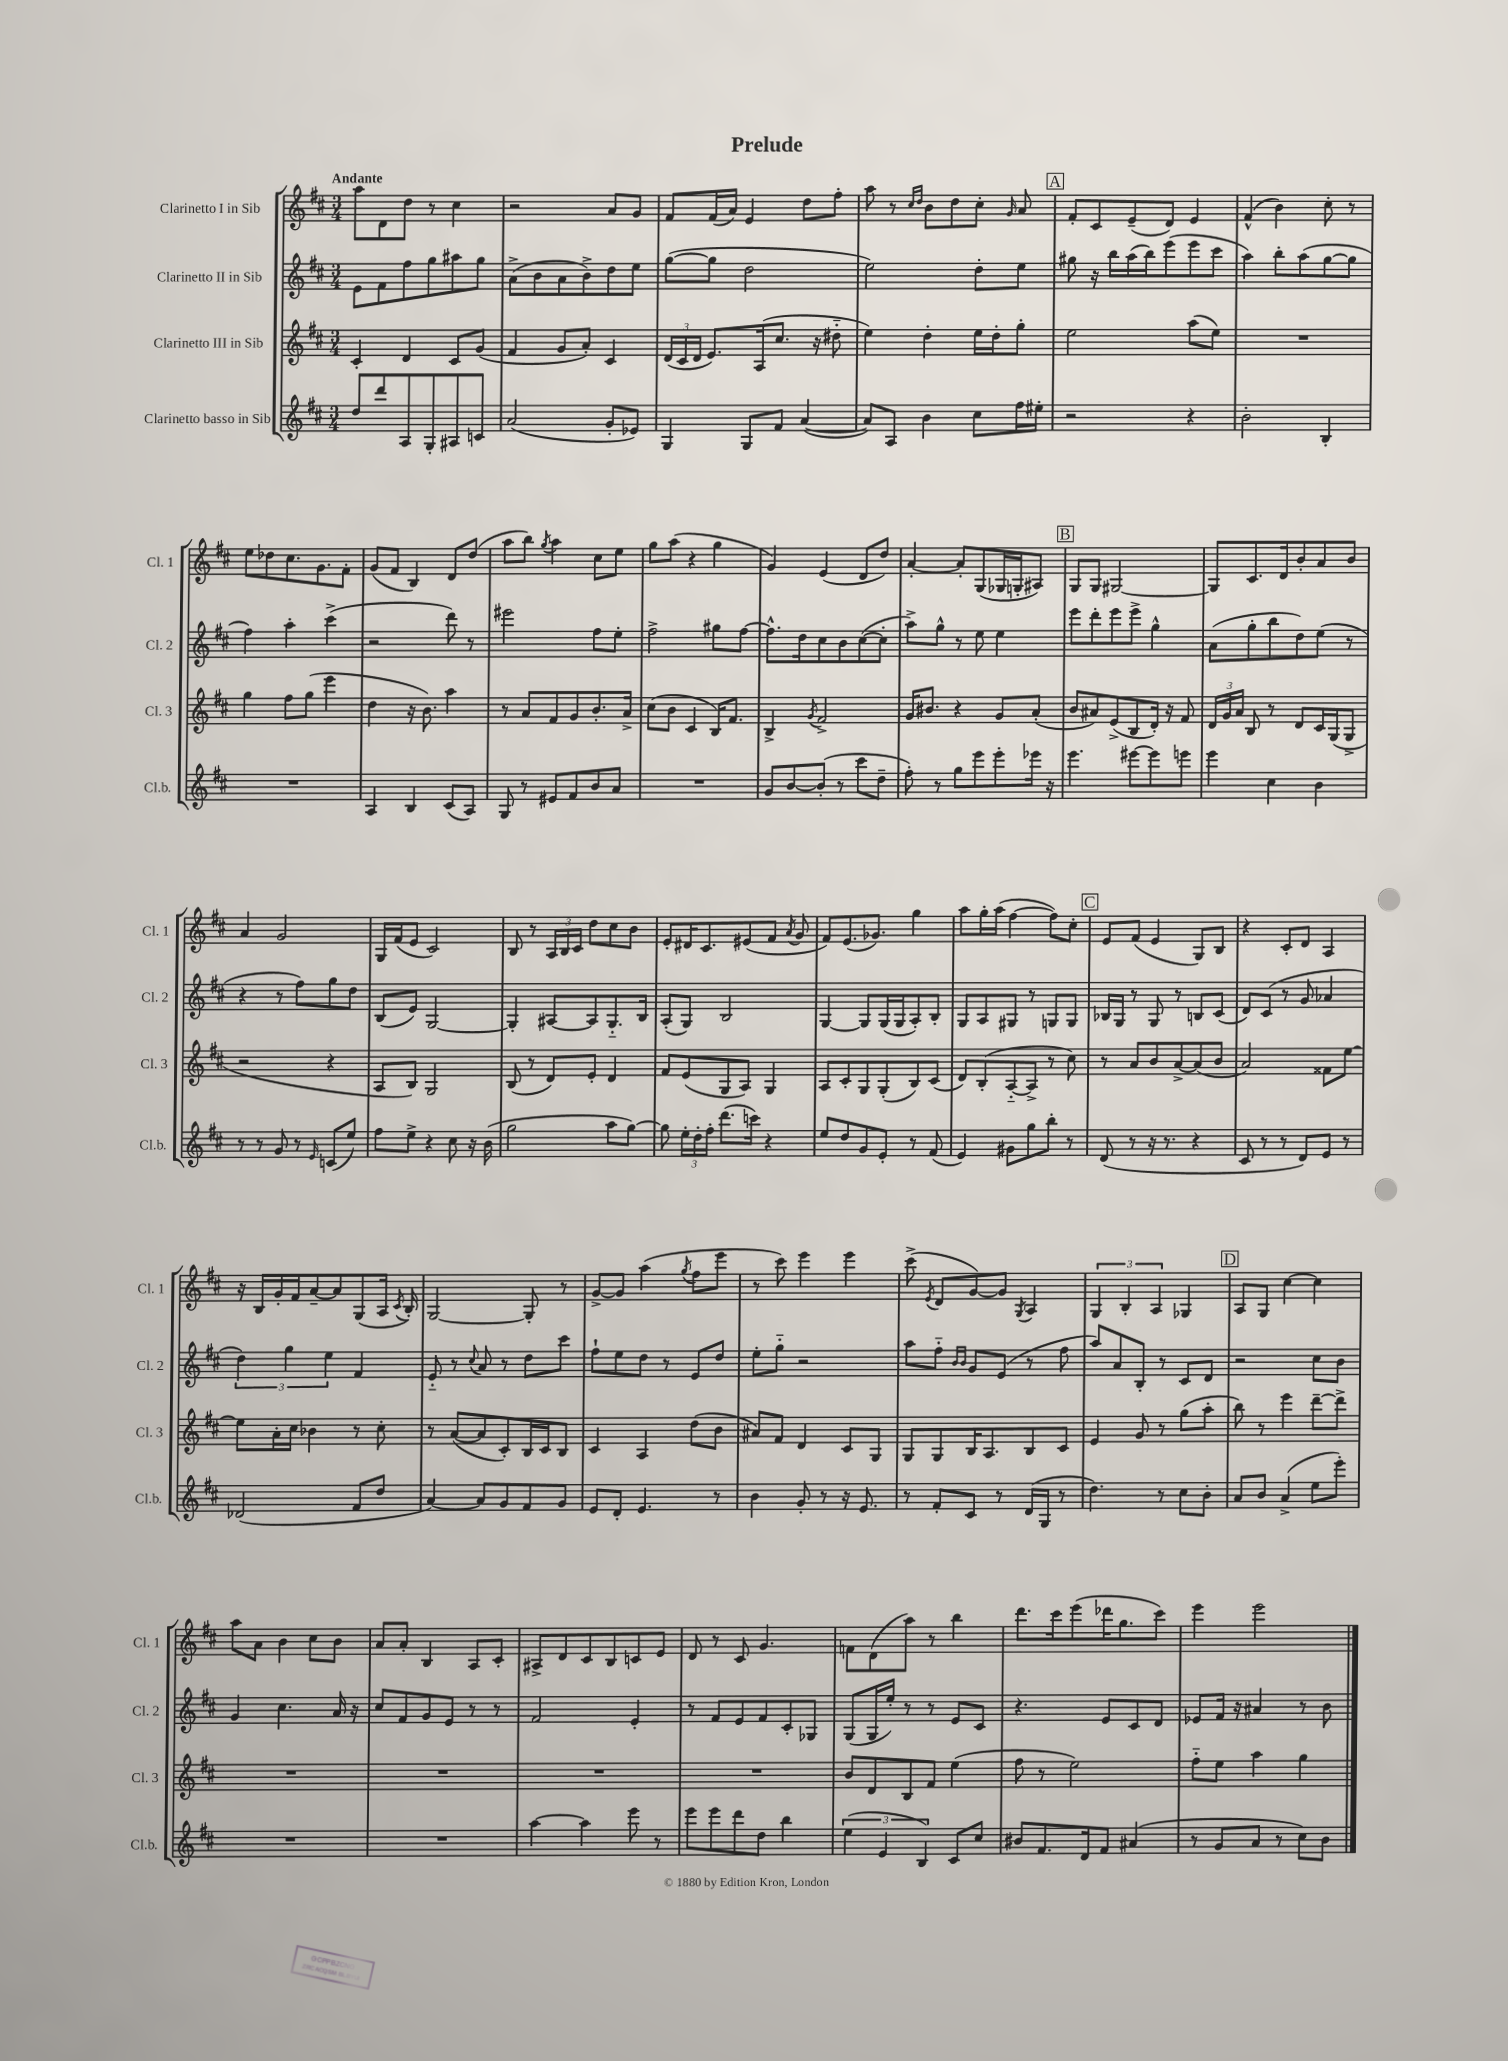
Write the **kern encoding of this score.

**kern	**kern	**kern	**kern
*part4	*part3	*part2	*part1
*staff4	*staff3	*staff2	*staff1
*I"Clarinetto basso in Sib	*I"Clarinetto III in Sib	*I"Clarinetto II in Sib	*I"Clarinetto I in Sib
*I'Cl.b.	*I'Cl. 3	*I'Cl. 2	*I'Cl. 1
*clefG2	*clefG2	*clefG2	*clefG2
*k[f#c#]	*k[f#c#]	*k[f#c#]	*k[f#c#]
*M3/4	*M3/4	*M3/4	*M3/4
=1	=1	=1	=1
!	!	!	!LO:TX:a:B:t=Andante
8dd/L	4c#'/	8e\L	8aa\L
8ddd/	.	8f#\	8d\
8A/	4d/	8ff#\	8dd\J
8G'/	.	8gg\	8r
8A#X/	8c#/L	8aa#X\	4cc#\
8cn/J	(8g/J	8gg\J	.
=2	=2	=2	=2
(2a/	4f#/	(8a^\L	2r
.	.	8b\	.
.	8g/L	8a\	.
.	8a'/J)	8b^\)	.
8g'/L	4c#/	8dd\	8a/L
8e-X/J)	.	8ee\J	8g/J
=3	=3	=3	=3
4G/	(24d/LL	([8gg\L	8f#/L
.	24c#/	.	.
.	24d/JJ	.	.
.	8.e/L)	8gg\J]	(16f#/L
.	.	.	16a/JJ)
8G/L	.	2dd\	4e/
.	(16A/k	.	.
8f#/J	8.cc#/J	.	.
([4a/	.	.	8dd\L
.	16r	.	.
.	8dd#X\	.	8ff#'\J
=4	=4	=4	=4
8a/L])	4ee\)	2ee\)	8aa\
8A/J	.	.	8r
.	.	.	16qqcc#/LL
.	.	.	16qqdd/JJ
4b\	4dd'\	.	8b\L
.	.	.	8dd\
8cc#\L	16ee\LL	8dd'\L	8cc#'\J
.	16dd'\J	.	.
.	.	.	16qqg/
16ff#\L	8gg'\J	8ee\J	8a/
16ee#X'\JJ	.	.	.
!!LO:REH:place=s1:t=A
=5	=5	=5	=5
2r	2ee\	8gg#X\	8f#'/L
.	.	16r	8c#/
.	.	16bb\LL	.
.	.	(16aa\	(8e~/
.	.	16bb\J)	.
.	.	(8eee\	8d/J)
4r	(8aa\L	8eee\	4e/
.	8ee\J)	8ccc#\J	.
=6	=6	=6	=6
2b'\	2.r	4aa\)	(4f#^^/
.	.	8bb'\L	4b\)
.	.	(8aa\	.
4B'/	.	[8gg\	8cc#'\
.	.	8gg\J]	8r
!!LO:LB:g=z
=7	=7	=7	=7
2.r	4gg\	4ff#\)	8ee\L
.	.	.	8dd-X\
.	8ff#\L	4aa'\	8.cc#\
.	(8gg\J	.	.
.	.	.	8.g\
.	4eee\	(4ccc#^\	.
.	.	.	8f#'\J
=8	=8	=8	=8
4A/	4dd\	2r	(8g/L
.	.	.	8f#/J
4B/	16r	.	4B/)
.	8.b\)	.	.
(8c#/L	4aa\	8ddd\)	8d/L
8A/J)	.	8r	(8dd/J
=9	=9	=9	=9
8G/	8r	2eee#X\	8aa\L
8r	8a/L	.	8bb\J)
.	.	.	8qgg/
8e#X/L	8f#/	.	4aa\
8f#/	8g/	.	.
8b/	8.b'/	8ff#\L	8cc#\L
8a/J	.	8ee'\J	8ee\J
.	16a^/Jk	.	.
=10	=10	=10	=10
2.r	(8cc#\L	2ff#^\	8gg\L
.	8b\J	.	(8aa\J
.	4c#/	.	4r
.	16B/KL)	8gg#X\L	4gg\
.	8.f#/J	.	.
.	.	[8ff#\J	.
=11	=11	=11	=11
8g/L	4B^/	8.ff#^^\L]	4g/)
[8b/	.	.	.
.	.	16dd\k	.
.	8qg/	.	.
(8b'/J]	2f#^/	8cc#\	(4e/
8r	.	8b\	.
8ccc#\L	.	([8cc#\	8d/L
8dd~\J	.	8cc#'\J]	8dd/J)
=12	=12	=12	=12
8ff#'\)	16g/KL	8aa^\L)	[4a'/
.	8.b#X/J	.	.
8r	.	8gg^^\J	.
8gg\L	4r	8r	8a'/L]
8eee\	.	8ee\	(8G/
8eee'\	8g/L	4ee\	16G-X/L
.	.	.	16Gn'/J
16eee-X\Jk	(8a'/J	.	8A#X/J)
16r	.	.	.
!!LO:REH:place=s1:t=B
=13	=13	=13	=13
4.eee\	8b/L	8eee\L	8G/L
.	8a#X/)	8ddd'\	8G/J
.	(8e^/	8eee\	[2G#X/
[8eee#X\L	8B/	8eee^\J	.
8eee#\]	16d'/Jk)	4gg^^\	.
.	16r	.	.
8eeen\J	8f#/	.	.
=14	=14	=14	=14
4eee\	24d/LL	(8a\L	8G#/L]
.	24g/	.	.
.	24a/JJ	.	.
.	8B/	8gg'\	8.c#/
4cc#\	8r	8bb\	.
.	.	.	16d/k
.	8d/L	8dd\)	8b'/
4b\	16c#/L	(8ee\J	8a/
.	(16G/J	.	.
.	8G^/J	8r	8b/J
!!LO:LB:g=z
=15	=15	=15	=15
8r	2r	4r	4a/
8r	.	.	.
8g/	.	8r	2g/
8r	.	8ff#\L)	.
16qqe/	.	.	.
(8cn/L	4r	8gg\	.
8ee/J)	.	8dd\J	.
=16	=16	=16	=16
8ff#\L	8A/L	(8B/L	16G/LL
.	.	.	(16f#/J
8ee^\J	8B/J)	8e/J)	8e/J
4r	2G/	[2G/	2c#/)
8cc#\	.	.	.
16r	.	.	.
(16b\	.	.	.
=17	=17	=17	=17
2gg\	(8B/	4G'/]	8B/
.	8r	.	8r
.	8d/L)	[8A#X/L	24A/LL
.	.	.	24B/
.	.	.	24c#/JJ
.	8e'/J	8A#/]	8dd\L
8aa\L	4d/	8.G/	8cc#\
[8gg\J)	.	.	8b\J
.	.	16B/Jk	.
=18	=18	=18	=18
8gg\]	8f#/L	(8A'/L	8e'/L
24ee'\LL	(8e/	8G/J)	16d#X/K
24dd'\	.	.	.
.	.	.	8.c#/
24ff#'\JJ	.	.	.
(8.ddd\L	8G/	2B/	.
.	8A/J)	.	(8e#X/
16cccn\Jk)	.	.	.
4r	4G/	.	8f#/J
.	.	.	8qa/
.	.	.	8g/
=19	=19	=19	=19
8ee/L	8A/L	[4G/	8f#/L)
8dd/	8c#'/	.	(8.e/
8g/	8G/	8G/L]	.
.	.	.	8.g-X/J)
8e'/J	(8G'/	(16G/L	.
.	.	16G/J	.
8r	8B/)	8A'/)	4gg\
(8f#/	(8c#/J	8B'/J	.
=20	=20	=20	=20
4e/)	8d/L)	8G/L	8aa\L
.	(8B'/	8A/	16gg'\L
.	.	.	(16aa\JJ
8g#X\L	[8A/	8G#X/J	[4ff#\
8gg\	8A^/J]	8r	.
8bb'\J	8r	8Gn/L	8ff#\L])
8r	8cc#\)	8G/J	8cc#'\J
!!LO:REH:place=s1:t=C
=21	=21	=21	=21
(8d/	8r	16B-X/LL	8e/L
.	.	16G/JJ	.
8r	8a/L	8r	(8f#/J
16r	8b/	8G/	4e/
8.r	.	.	.
.	[8a^/	8r	.
4r	(8a/]	8Bn/L	8G/L)
.	8b/J	(8c#/J	8B/J
=22	=22	=22	=22
8c#/	2a/)	8d/L)	4r
8r	.	(8c#/J	.
8r	.	8r	8c#'/L
8d/L)	.	8g/	8d/J
8e/J	8f##X\L	4a-X/	4A/
8r	[8ee\J	.	.
!!LO:LB:g=z
=23	=23	=23	=23
(2d-X/	8ee\L]	6dd\)	16r
.	.	.	16B/LL
.	16a'\L	.	16g'/
.	.	6gg\	.
.	16cc#\JJ	.	16f#/J
.	4b-X\	.	[8a~/
.	.	6ee\	.
.	.	.	8a/]
8f#/L	8r	4f#/	(8G/
8dd/J	8cc#'\	.	16A/Jk
.	.	.	8qc#/
.	.	.	16B'/)
=24	=24	=24	=24
[4a/)	8r	8e/	[2G/
.	([8a/L	8r	.
.	.	8qqcc#/	.
8a/L]	8a/]	8a/	.
8g/	8c#'/)	8r	.
8f#/	16B/L	8dd\L	8G'/]
.	16c#/J	.	.
8g/J	8B/J	8ccc#\J	8r
=25	=25	=25	=25
8e/L	4c#/	8ff#`\L	[8g^/L
8d'/J	.	8ee\	8g/J]
4.e/	4A/	8dd\J	(4aa\
.	.	8r	.
.	.	.	8qgg/
.	(8dd\L	8e/L	8ff#\L
8r	8b\J	8dd/J	8eee\J
=26	=26	=26	=26
4b\	8a#X/L)	8ee'\L	8r
.	8f#/J	8gg\J	8ccc#\)
8g'/	4d/	2r	4eee\
8r	.	.	.
16r	8c#/L	.	4eee\
8.e/	.	.	.
.	8G/J	.	.
=27	=27	=27	=27
8r	8G/L	8aa\L	(8ccc#^\
.	.	.	8qe/
8f#'/L	8G/	8ff#\J	8d/L
.	.	16qqb/LL	.
.	.	16qqb/JJ	.
8c#/J	16B/K	8g/L	[8g/)
.	8.A/	.	.
8r	.	(8e/J	8g/J]
.	.	.	8qG/
(16d/LL	8B/	8r	4A/
16G/JJ	.	.	.
8r	8c#/J	8ff#\	.
=28	=28	=28	=28
4.dd\)	4e/	8aa/L)	6G/
.	.	8a/	.
.	.	.	6B'/
.	8g/	8B'/J	.
.	.	.	6A/
8r	8r	8r	.
8cc#\L	(8gg\L	8c#/L	4G-X/
8b'\J	8aa'\J	8d/J	.
!!LO:REH:place=s1:t=D
=29	=29	=29	=29
8a/L	8bb\)	2r	8A/L
8b/J	8r	.	8G/J
(4a^/	4eee\	.	[4cc#\
8ee\L	[8ddd~\L	8cc#\L	4cc#\]
8eee'\J)	8ddd^\J]	8b\J	.
!!LO:LB:g=z
=30	=30	=30	=30
2.r	2.r	4g/	8aa\L
.	.	.	8a\J
.	.	4.cc#\	4b\
.	.	.	8cc#\L
.	.	16a/	8b\J
.	.	16r	.
=31	=31	=31	=31
2.r	2.r	8cc#/L	8a/L
.	.	8f#/	8a'/J
.	.	8g/	4B/
.	.	8e/J	.
.	.	8r	8A/L
.	.	8r	8c#'/J
=32	=32	=32	=32
[4aa\	2.r	2f#/	8A#X^/L
.	.	.	8d/
4aa\]	.	.	8c#/
.	.	.	8B/
8eee\	.	4e'/	8cn/
8r	.	.	8e/J
=33	=33	=33	=33
8eee\L	2.r	8r	8d/
8eee\	.	8f#/L	8r
8ddd\	.	8e/	8c#/
8dd\J	.	8f#/	4.g/
4bb\	.	8c#'/	.
.	.	8G-X/J	.
=34	=34	=34	=34
(6ee\	8b/L	(8G/L	8fn\L
.	8d/	16G/L	(8d\
6e/	.	.	.
.	.	16ee'/JJ)	.
.	8B/	8r	8aa\J)
6B/)	.	.	.
.	8f#/J	8r	8r
8c#/L	(4ee\	8e/L	4bb\
8cc#/J	.	8c#/J	.
=35	=35	=35	=35
8b#X/L	8ff#\	4.r	8.ddd\L
8.f#/	8r	.	.
.	.	.	16ccc#\k
.	2ee\)	.	(8eee\
16d/k	.	.	.
8f#/J	.	8e/L	16ddd-X\K
.	.	.	8.gg\
(4a#X/	.	8c#/	.
.	.	8d/J	8ccc#\J)
=36	=36	=36	=36
8r	8ff#\L	8e-X/L	4eee\
8g/L	8ee\J	16f#/Jk	.
.	.	16r	.
8a/J	4aa\	4a#X/	2eee\
8r	.	.	.
8cc#\L)	4gg\	8r	.
8b\J	.	8b\	.
==	==	==	==
*-	*-	*-	*-
